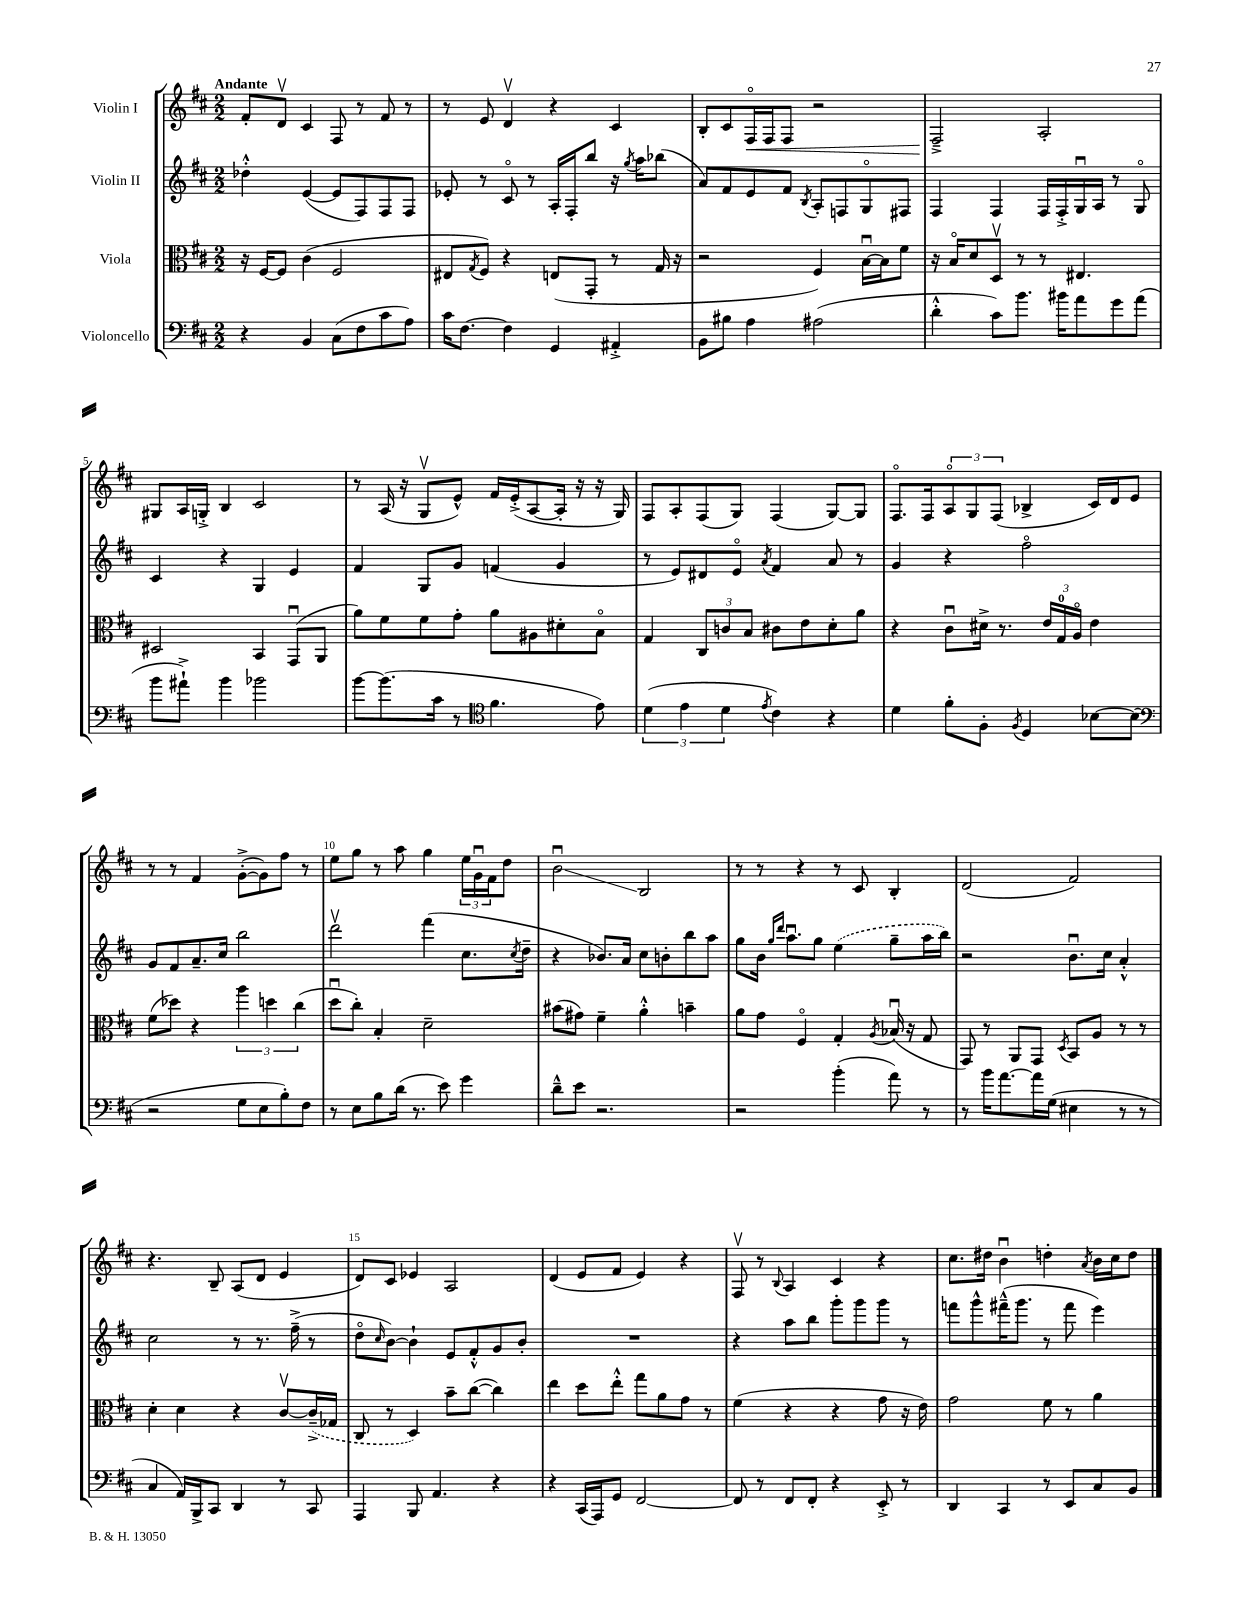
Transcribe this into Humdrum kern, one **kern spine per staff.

**kern	**kern	**kern	**kern
*staff4	*staff3	*staff2	*staff1
*clefF4	*clefC3	*clefG2	*clefG2
*k[f#c#]	*k[f#c#]	*k[f#c#]	*k[f#c#]
*M2/2	*M2/2	*M2/2	*M2/2
4r	16r	4dd-'^^	8f#'
.	[16F#	.	.
.	8F#]	.	8dv
4BB	(4c#	([4e	4c#
(8C#	2F#	8e]	8F#
8F#	.	8F#)	8r
8c#	.	8F#	8f#
8A)	.	8F#	8r
=	=	=	=
16c#	8E#	8e-'	8r
[8.F#	.	.	.
.	8qG	.	.
.	8F#)	8r	8e
4F#]	4r	8c#o	4dv
.	.	8r	.
4GG	(8E	16A'	4r
.	.	16F#'	.
.	8GG'	8bb	.
4AA#'^	8r	16r	4c#
.	.	8qgg	.
.	.	16aa	.
.	16G	(8bb-	.
.	16r	.	.
=	=	=	=
8BB	2r	8a)	8B'
8B#	.	8f#	8c#
4A	.	8e	16F#o
.	.	.	16F#
.	.	8f#	8F#
.	.	8qB	.
(2A#	4F#)	8A'	2r
.	.	8F	.
.	[16Bu	8Go	.
.	16B]	.	.
.	8f#	8F#	.
=	=	=	=
4d'^^	16r	4F#	2F#~^
.	16Bo	.	.
.	8d	.	.
8c#)	8Dv	4F#	.
8.b	8r	.	.
.	8r	16F#	2A'
16b#	.	16F#'^	.
8a	4.E#	16Gu	.
.	.	16A	.
8g	.	8r	.
(8a	.	8Go	.
=	=	=	=
8b	2D#	4c#	8G#
8a#`^)	.	.	16A
.	.	.	16G'^
4b	.	4r	4B
2b-	4BB	4G	2c#
.	(8GGu	4e	.
.	8AA	.	.
=	=	=	=
[8b	8a)	4f#	8r
(8.b]	8f#	.	(16A
.	.	.	16r
.	8f#	8G	8Gv
16c#	.	.	.
8r	8g'	8g	8e^^)
*clefC4	*	*	*
4.f#	8a	(4f	16f#
.	.	.	(16e'^
.	8A#	.	[8A
.	8d#'	4g	16A']
.	.	.	16r
8e)	8Bo	.	16r
.	.	.	16G)
=	=	=	=
(6d	4G	8r	8F#
.	.	8e)	8A'
6e	.	.	.
.	12C#	8d#	(8F#
6d	12c	.	.
.	.	8eo	8G)
.	12B	.	.
8qe	.	8qa	.
4c#)	8c#	4f#	(4F#
.	8e	.	.
4r	8d'	8a	[8G)
.	8a	8r	8G]
=	=	=	=
4d	4r	4g	8.F#o
.	.	.	16F#
8f#'	8c#u	4r	12Ao
.	.	.	12G
8F#'	16d#^	.	.
.	.	.	(12F#
.	8.r	.	.
8qF#	.	.	.
4D	.	2ff#o	4B-^
.	24e	.	.
.	24G	.	.
.	24Ao	.	.
[8B-	4e	.	16c#)
.	.	.	16d
(8B-]	.	.	8e
=	=	=	=
*clefF4	*	*	*
2r	(8f#	8g	8r
.	8dd-)	8f#	8r
.	4r	8.a~	4f#
.	.	16cc#	.
8G	6aa	2bb	([8g'^
8E	.	.	8g])
.	6dd	.	.
8B')	.	.	8ff#
.	(6cc#	.	.
8F#	.	.	8r
=	=	=	=
8r	8ddu	2dddv	8ee
8E	8cc#')	.	8gg
8B	4B'	.	8r
(16d	.	.	8aa
8.r	.	.	.
.	2d~	(4fff#	4gg
8e)	.	.	.
4g	.	8.cc#	24ee
.	.	.	24gu
.	.	.	24f#
.	.	.	8dd
.	.	8qcc#	.
.	.	16dd~	.
=	=	=	=
8d~^^	(8b#	4r	2bu
8e	8g#)	.	.
2.r	4f#~	8.b-)	.
.	.	16a	.
.	4a'^^	8cc#	2B
.	.	8b'	.
.	4b~	8bb	.
.	.	8aa	.
=	=	=	=
2r	8a	8gg	8r
.	8g	16b	8r
.	.	16qqgg	.
.	.	16qqddd	.
.	.	8.aau	.
.	4F#o	.	4r
.	.	8gg	.
(4b'	4G'	(4ee	8r
.	.	.	8c#
.	8qA	.	.
8a)	(16B-u	8gg~	4B'
.	16r	.	.
8r	8G	16aa	.
.	.	16bb)	.
=	=	=	=
8r	8GG)	2r	(2d
16b	8r	.	.
[8.a	.	.	.
.	8AA	.	.
16a]	8GG	.	.
(16G	.	.	.
.	8qD	.	.
4E#	8BB	8.bu	2f#)
.	8A	.	.
.	.	16cc#	.
8r	8r	4a'^^	.
8r	8r	.	.
=	=	=	=
4C#	4d'	2cc#	4.r
16AA)	4d	.	.
16BBB^	.	.	.
8CC#	.	.	8B~
4DD	4r	8r	(8A
.	.	8.r	8d
8r	[8c#v	.	4e
.	.	(16ff#~^	.
8CC#	(16c#~^]	8r	.
.	16G-	.	.
=	=	=	=
4AAA	8C#	8ddo	8d)
.	.	16qqcc#	.
.	8r	[8b)	8c#
8BBB	4D)	4b`]	4e-
4.AA	.	.	.
.	8b~	8e	2A
.	([8cc#	8f#'^^	.
4r	4cc#])	8g	.
.	.	8b'	.
=	=	=	=
4r	4ee	1r	(4d
(16CC#	8dd	.	8e
16AAA)	.	.	.
8GG	8ee'^^	.	8f#
[2FF#	8gg	.	4e)
.	8a	.	.
.	8g	.	4r
.	8r	.	.
=	=	=	=
8FF#]	(4f#	4r	8F#v
8r	.	.	8r
.	.	.	8qqB
8FF#	4r	8aa	4A
8FF#'	.	8bb	.
4r	4r	8ggg'	4c#
.	.	8ggg	.
8EE'^	8g	8ggg	4r
8r	16r	8r	.
.	16e)	.	.
=	=	=	=
4DD	2g	8fff	8.cc#
.	.	8ggg^^	.
.	.	.	16dd#
4CC#	.	(16fff#~^^	4bu
.	.	8.ggg	.
8r	8f#	8r	4dd'
8EE	8r	8fff#	.
.	.	.	8qa
8C#	4a	4eee)	16b
.	.	.	16cc#
8BB	.	.	8dd
==	==	==	==
*-	*-	*-	*-
